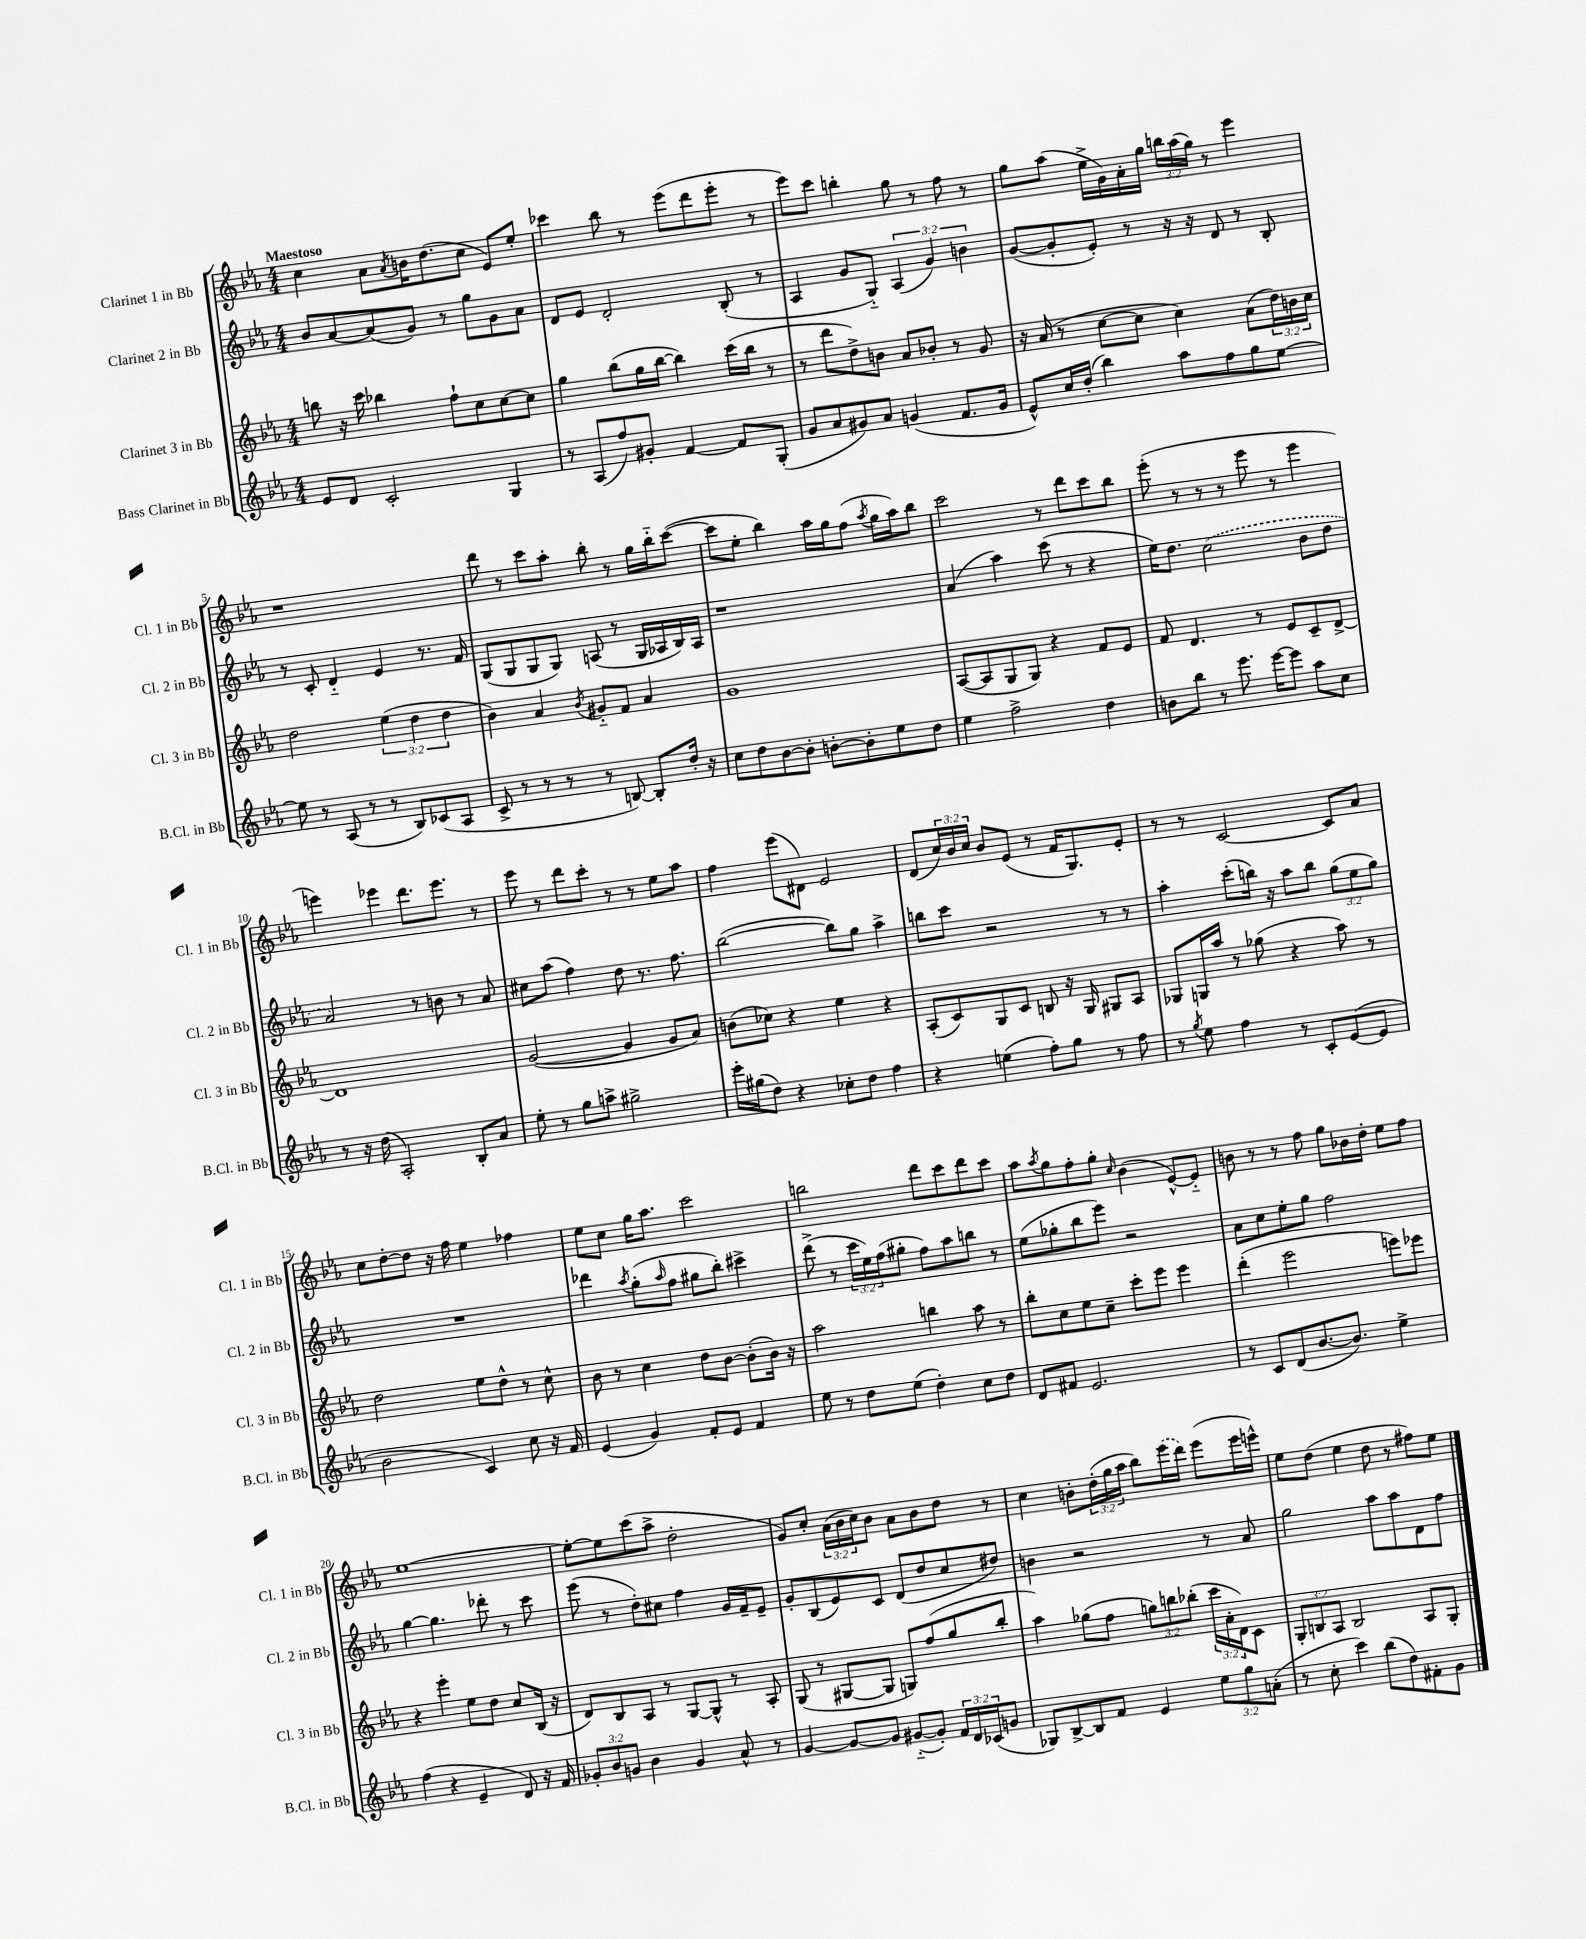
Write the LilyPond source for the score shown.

<<
\new StaffGroup <<
\new Staff = "s0" \with { instrumentName = "Clarinet 1 in Bb" shortInstrumentName = "Cl. 1 in Bb" } {
    \clef treble \key ees \major \numericTimeSignature \time 4/4 \override Staff.TupletNumber.text = #tuplet-number::calc-fraction-text \tempo "Maestoso"
    c''4 aes'8 \acciaccatura { aes'8 } b'16 d''8.( c''8 ees'8) ees''8-. |
    ces'''4 bes''8 r8 ees'''8( d'''8 ees'''8-. r8 |
    ees'''8) c'''8 b''4-. g''8 r8 f''8 r8 |
    g''8 aes''8( ees''16-> g'16) aes'16-. g''16 \tuplet 3/2 { b''16 aes''16( g''16) } r8 ees'''4 |
    r1 |
    d'''8 r8 c'''8 aes''8-. bes''8-. r8 g''16 bes''16-_ c'''8~( |
    c'''8 ees''8-. bes''4) aes''16 g''16 f''8( \acciaccatura { aes''8 } g''16 aes''16) bes''8 |
    c'''2 r8 d'''8 c'''8 bes''8 |
    ees'''8-.( r8 r8 r8 ees'''8 r8 ees'''4 |
    e'''4) ees'''4 d'''8. ees'''8. r8 |
    ees'''8 r8 d'''8 c'''8-. r8 r8 ees''8 aes''8 |
    f''4 ees'''8( dis'8) ees'2 |
    d'8( \tuplet 3/2 { c''16) bes'16 c''16 } bes'8 ees'8( r8 f'16 g8.) ees'8-. |
    r8 r8 c'2~ c'8 aes'8 |
    c''8 d''8~-. d''8 r16 f''16 ees''4 fes''4 |
    ees''8 c''8 g''16 aes''8. c'''2 |
    b''2 d'''8 c'''8 d'''8 c'''8 |
    aes''8 \acciaccatura { aes''8 } g''8 f''8-. g''8-. \grace { c''16 } bes'4( ees'8~-^) ees'8-_ |
    b'8 r8 r8 f''8 g''8 bes'16 d''16-. ees''8 f''8 |
    ees''1~ |
    ees''8~-. ees''8 c'''8( aes''8-> d''2-. |
    g'8) c''8-. \tuplet 3/2 { aes'16( bes'16 c''16) } bes'8 aes'8 bes'8 d''8 r8 |
    c''4 b'8-. \tuplet 3/2 { d''16-.( g''16 aes''16 } bes''8) \once \slurDashed ees'''16( d'''16) ees'''8( ees'''16 e'''16-^) |
    ees''8 d''8( ees''4 d''8 r8 fis''8) ees''8 \bar "|." |
}
\new Staff = "s1" \with { instrumentName = "Clarinet 2 in Bb" shortInstrumentName = "Cl. 2 in Bb" } {
    \clef treble \key ees \major \numericTimeSignature \time 4/4 \override Staff.TupletNumber.text = #tuplet-number::calc-fraction-text
    bes'8 aes'8~ aes'8( g'8) r8 g''8 g'8 aes'8 |
    d'8 ees'8 d'2-. bes8-.( r8 |
    aes4 g'8 g8-_) \tuplet 3/2 { aes4( g'4) b'4 } |
    g'8~( g'8-. ees'8-.) r8 r16 r16 d'8 r8 bes8-. |
    r8 c'8-. d'4-_ ees'4 r8. f'16 |
    g8( g8 g8 g8) a8( r8 g16 aes16 bes16) aes16 |
    r1 |
    aes'4( aes''4) c'''8( r8 r4 |
    ees''16) d''8. \once \slurDashed c''2( bes'8 d''8 |
    aes'2) r8 b'8 r8 aes'8 |
    cis''8 aes''8( f''4) d''8 r8. f''8. |
    bes''2~( bes''8) g''8 aes''4-> |
    b''8 c'''8 r2 r8 r8 |
    aes''4-. c'''8-.( b''16) r16 aes''8 b''8 \tuplet 3/2 { g''8( ees''8 g''8) } |
    R1 |
    des'''4 \acciaccatura { aes''8 } g''8-.( \grace { aes''16 } f''8 gis''8 bes''8-.) cis'''4-> |
    d'''8->( r8 \tuplet 3/2 { c'''16 ees''16) f''16( } gis''8-. f''8) aes''8 b''8 r8 |
    ees''8( ges''8-. bes''8 ees'''8) r2 |
    aes'8 c''8 ees''8-. g''8 f''2 |
    g''4~ g''4. des'''8-. r8 c'''8 |
    ees'''8( r8 d''8-.) cis''8 f''4 g'16 f'16-- ees'8-- |
    g'8-. bes8( ees'8) c'8 d'8( d''8 c''8 dis''8) |
    b'4 r2 r8 aes'8 |
    g''2 aes''8 aes''8 d'8 f''8 \bar "|." |
}
\new Staff = "s2" \with { instrumentName = "Clarinet 3 in Bb" shortInstrumentName = "Cl. 3 in Bb" } {
    \clef treble \key ees \major \numericTimeSignature \time 4/4 \override Staff.TupletNumber.text = #tuplet-number::calc-fraction-text
    b''8 r16 c'''16 bes''4 f''8-! c''8 c''8~ c''8 |
    g''4 bes''8( g''16 bes''16~ bes''4) c'''16( bes''16 r8 |
    r8 d'''8 d''8->) b'8 aes'8 bes'8-. r8 g'8 |
    r16 aes'16( r8 c''8~ c''8 c''4) aes'8( \tuplet 3/2 { d''16) b'16 c''16 } |
    d''2 \tuplet 3/2 { ees''4( d''4 d''4 } |
    bes'4) aes'4 \acciaccatura { bes'8 } gis'8-_ f'8 aes'4 |
    g'1 |
    aes8~( aes8 g8 g8) r4 f'8 ees'8 |
    f'8 d'4. r8 ees'8 c'8-- d'8~-> |
    d'1 |
    g'2~( g'4 g'8 aes'8) |
    b'8( ces''8) r4 ees''4 r4 |
    aes8-.( c'8) g8 c'8 b8 r16 g16 gis8 aes8 |
    ges8 g16 aes''16 r8 ges''8( r4 aes''8) r8 |
    d''2 ees''8 d''8-^ r8 c''8-^ |
    bes'8 r8 c''4 d''8 bes'8~ bes'8-.( bes'16) r16 |
    aes''2 b''4 aes''8 r8 |
    bes''8-. c''8 ees''8 c''8-- c'''8-. ees'''8 ees'''4 |
    d'''4-.( ees'''2 e'''8) ees'''8 |
    r4 ees'''4-. ees''8 d''8 c''8 bes16( r16 |
    d'8) bes8 aes8 r8 g8~ g8-^ r8 aes8-. |
    g8( r8 gis8~ gis8 g8) f''8( g''8 bes''8-. |
    aes''4) ges''8( f''8 \tuplet 3/2 { g''8) b''8 bes''8-.( } \tuplet 3/2 { c'''16 aes'16-. d'16) } c'8 |
    \tuplet 3/2 { g8-. b8 aes8 } b2 aes8 g8-. \bar "|." |
}
\new Staff = "s3" \with { instrumentName = "Bass Clarinet in Bb" shortInstrumentName = "B.Cl. in Bb" } {
    \clef treble \key ees \major \numericTimeSignature \time 4/4 \override Staff.TupletNumber.text = #tuplet-number::calc-fraction-text
    ees'8 d'8 c'2-. g4 |
    r8 aes8( f''8) gis'8-. f'4~ f'8 g8-.( |
    g'8 aes'8 gis'8) aes'8 g'4( f'8. g'16 |
    ees'8-^) c''16 d''16-.( bes''4) aes''8 f''8 g''8 ees''8~ |
    ees''8 r8 aes8( r8 r8 bes8) ces'8( aes8 |
    c'8-> r8 r8 r8 r8 b8~) b8-. d''16-. r16 |
    c''8 d''8 bes'8~ bes'8-. b'8~-. b'8-. ees''8 d''8 |
    ees''4 f''2-> d''4 |
    b'8 bes''8 r8 ees'''8. ees'''16~ ees'''8 aes''8 c''8 |
    r8 r16 d''16( aes2-.) bes8-. aes'8 |
    ees''8-. r8 g''8 a''8-> gis''2-> |
    ees'''16-. gis''16( d''8) r4 ces''8-. d''8 f''4 |
    r4 e''4( f''8-.) g''8 r8 f''8 |
    r8 \acciaccatura { g''8 } ees''8 f''4 r8 c'8-. ees'8~( ees'8 |
    bes'2 c'4) c''8 r16 f'16 |
    ees'4( g'4) f'8-. ees'8 f'4 |
    ees''8 r8 d''8 ees''8( d''4-.) c''8 d''8 |
    d'8 fis'8 ees'2. |
    r8 c'8 d'8( bes'8.~ bes'8.) ees''4-> |
    f''4( r4 ees'4-- d'8) r16 f'16 |
    \tuplet 3/2 { ges'8-. bes'8 g'8 } bes'4 g'4 aes'8-^ r8 |
    g'4~ g'8~ g'8 gis'8~-_( gis'8-.) \tuplet 3/2 { f'16 d'16 ces'16( } g'8 |
    ges8) bes8~-> bes8 f'8 ees'4 \tuplet 3/2 { ees''8 g''8 a'8-.( } |
    r8 c''8-. c'''4) bes''8( d''8) fis'8-. g'8 \bar "|." |
}
>>
>>
